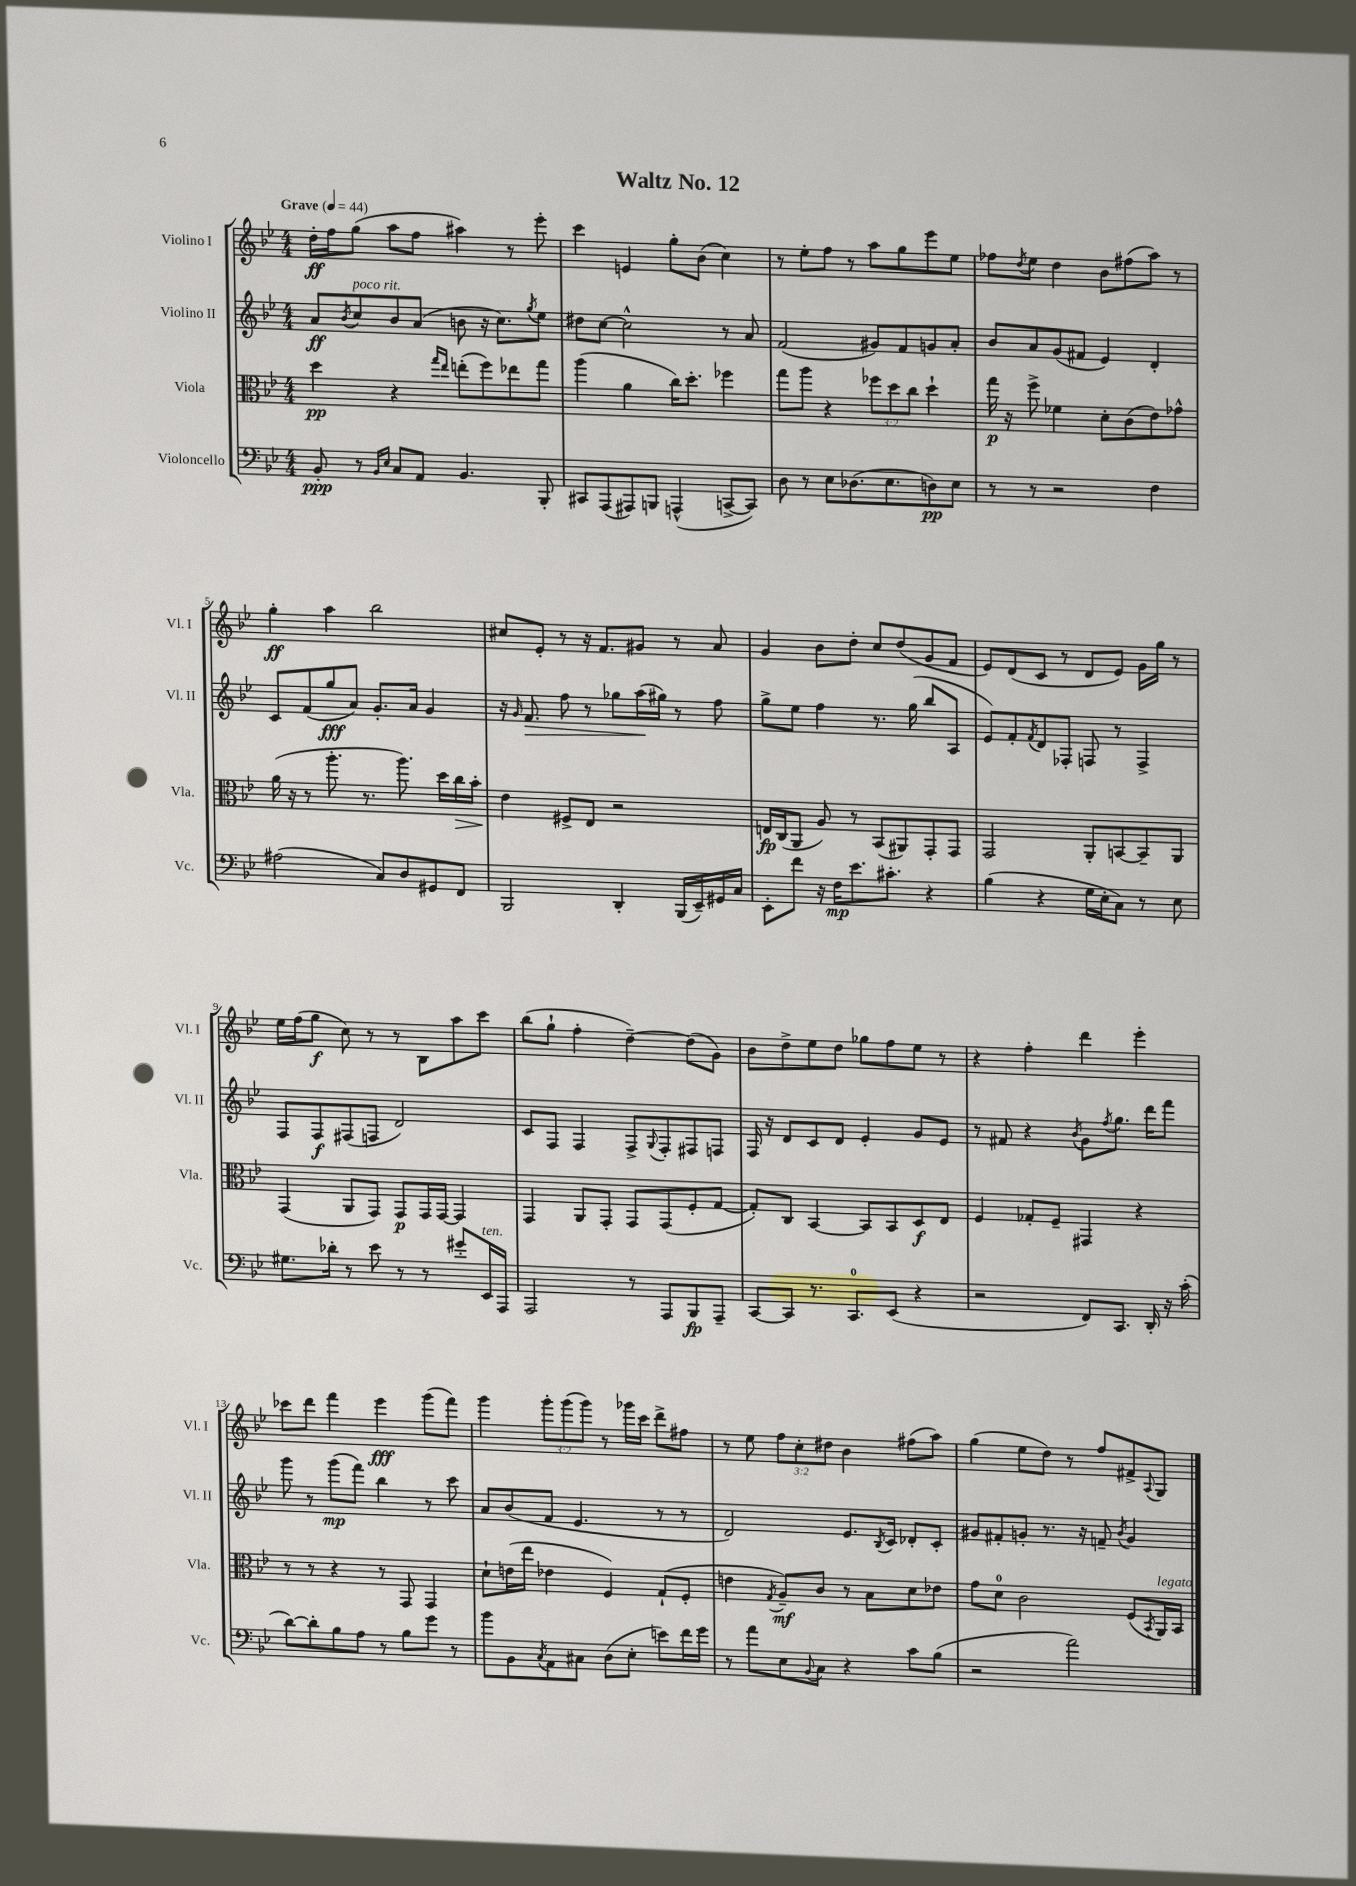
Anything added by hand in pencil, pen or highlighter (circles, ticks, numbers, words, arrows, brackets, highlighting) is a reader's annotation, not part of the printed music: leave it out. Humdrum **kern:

**kern	**kern	**kern	**kern
*staff4	*staff3	*staff2	*staff1
*clefF4	*clefC3	*clefG2	*clefG2
*k[b-e-]	*k[b-e-]	*k[b-e-]	*k[b-e-]
*M4/4	*M4/4	*M4/4	*M4/4
*MM44	*MM44	*MM44	*MM44
8BB-'	4dd	8a	16dd'
.	.	.	16ff
.	.	8qb-	.
8r	.	8cc	(8gg
16qqBB-	.	.	.
16qqE-	.	.	.
8C	4r	8b-	8aa
8AA	.	(8a	8ff
.	16qqgg	.	.
.	16qqee-	.	.
4.BB-	(8ee'	8b	4aa#)
.	8ff)	16r	.
.	.	8.cc)	.
.	8ee-	.	8r
.	.	8qgg	.
8BBB-'	8gg	8ee-	8eee-'
=	=	=	=
8CC#	(4aa	8dd#	4ccc
(8AAA	.	[8cc	.
8AAA#)	4a	2cc^^]	4e
8BBB	.	.	.
(4AAA^^	16cc)	.	8gg'
.	8.dd'	.	.
.	.	.	(8b-
[8CC^	4ff-	8r	4cc)
8CC])	.	8a	.
=	=	=	=
8D	8gg	(2f	8r
8r	8aa	.	8ee-'
8E-	4r	.	8ff
(8.D-	.	.	8r
.	12ff-	8g#)	8aa
8.E-	.	.	.
.	12dd	.	.
.	.	8f	8gg
.	12cc	.	.
8D)	4dd`	8g	8eee-
8E-	.	8a'	8ee-
=	=	=	=
8r	16gg	8b-	8ff-
.	16r	.	.
.	.	.	8qdd
8r	8ff^	8a	8ee-
2r	4f-	(8g	4dd
.	.	8f#	.
.	8d'	4e-)	8b-
.	(8c	.	(8ff#
4F	8e-)	4d'	8aa)
.	8g-^^	.	8r
=	=	=	=
(2A#	(16a	8c	4gg'
.	16r	.	.
.	8r	(8f	.
.	8.aa'	8gg	4aa
.	.	8a)	.
.	8.r	.	.
8C)	.	8.g'	2bb-
8D	8.aa)	.	.
.	.	16a	.
8GG#	.	4g	.
.	16dd	.	.
8FF	16cc	.	.
.	16b-'	.	.
=	=	=	=
2BBB-	4e-	16r	8cc#
.	.	16qqg	.
.	.	8.f	.
.	.	.	8e-'
.	8F#^	8ff	8r
.	8E-	8r	16r
.	.	.	8.f
4DD'	2r	8gg-	.
.	.	(16aa	8g#
.	.	16gg#)	.
(16BBB-	.	8r	8r
16EE-~)	.	.	.
16GG#	.	8ff	8a
16C	.	.	.
=	=	=	=
8EE-'	16E	8gg^	4g
.	(16C	.	.
8f	8AA	8ee-	.
16r	8A)	4ff	8b-
16F	.	.	.
8.e-	8r	.	8dd'
.	(8BB-	8.r	8cc
8.c#'	.	.	.
.	8AA#)	.	(8dd
.	.	(16gg	.
4r	8GG'	8bb-	8g
.	8GG	8A	8f
=	=	=	=
(4B-	2GG	8e-)	8e-)
.	.	8f'	(8d
.	.	8qf	.
4r	.	8d	8c
.	.	8F-'	8r
16G	8AA'	8F	8d
16E-'	.	.	.
8C)	[8BB	8r	8e-)
8r	8BB~]	4F^	16g
.	.	.	16gg
8E-	8AA	.	8r
=	=	=	=
8.G#	(4GG	8F	16ee-
.	.	.	(16ff
.	.	8F	8gg
16d-'	.	.	.
8r	8AA	(8F#	8cc)
8e-	8GG)	8F	8r
8r	8GG	2d)	8r
8r	16GG	.	8B-
.	[16GG	.	.
8g#'	4GG]	.	8aa
16EE-	.	.	8ccc
16AAA	.	.	.
=	=	=	=
2AAA	4GG	8c	(8bb-
.	.	8F	8gg`
.	8AA	4F	4ff'
.	8GG'	.	.
8r	8GG	8F^	[4dd~)
.	.	8qqG	.
8AAA	(8GG	8F'	.
8BBB-	8F'	8F#	(8dd]
8AAA~	[8G	8F	8g)
=	=	=	=
[8CC	8G'])	16F	8b-
.	.	16r	.
8CC]	8C	8d	8dd^
8.r	[4BB-	8c	8ee-
.	.	8d	8dd
8.CC	.	.	.
.	8BB-]	4e-'	8gg-
(8EE-	8BB-	.	8ff
4r	8D	8g	8ee-
.	8E-	8e-	8r
=	=	=	=
2r	4F	8r	4r
.	.	8f#	.
.	8G-'	4r	4ff'
.	8F~	.	.
.	.	8qb-	.
8FF)	4GG#	8g	4ddd
.	.	8qff	.
8.CC	.	8.gg	.
.	4r	.	4eee-'
16DD'	.	16ddd	.
16r	.	8fff	.
(16c'	.	.	.
=	=	=	=
[8d)	8r	8ggg	8ccc-
8d']	8r	8r	8ddd
8B-	4r	(8ggg	4fff
8A	.	8fff)	.
8r	8r	4bb-	4eee-
8B-	8GG	.	.
8g	4GG	8r	(8ggg
8r	.	8ccc	8fff)
=	=	=	=
8b-	8d`	8a	4ggg
8BB-	(16e	(8b-	.
.	16ee-	.	.
8qC	.	.	.
8AA	4e-	8f	12ggg'
.	.	.	(12ggg
8C#	.	4.e-	.
.	.	.	12ggg)
(8D	4F)	.	8r
8E-'	.	.	16ggg-
.	.	.	16ccc
8e)	(8G`	8r	8ddd^
16f	8F'	8r	8ff#
16g	.	.	.
=	=	=	=
8r	4e	2d)	8r
8a	.	.	8ee-
.	8qG	.	.
8E-	8A~)	.	12ff
.	.	.	12cc'
8qqBB-	.	.	.
8C	8c	.	.
.	.	.	12dd#
4r	8r	8.e-	4b-
.	8B-	.	.
.	.	8qB-	.
.	.	16c	.
8c	8d	8d-'	(8ff#
(8B-	8e-	8c'	8aa)
=	=	=	=
2r	8g	8g#	(4gg
.	8d	8f#'	.
.	2c	8g'	8ee-
.	.	8.r	8dd)
2a)	.	.	8r
.	.	16r	.
.	.	8f~	8ff
.	.	8qb-	.
.	(8F	4g	8f#^
.	8qBB-	.	8qqA
.	16AA)	.	8G
.	16BB-	.	.
==	==	==	==
*-	*-	*-	*-
